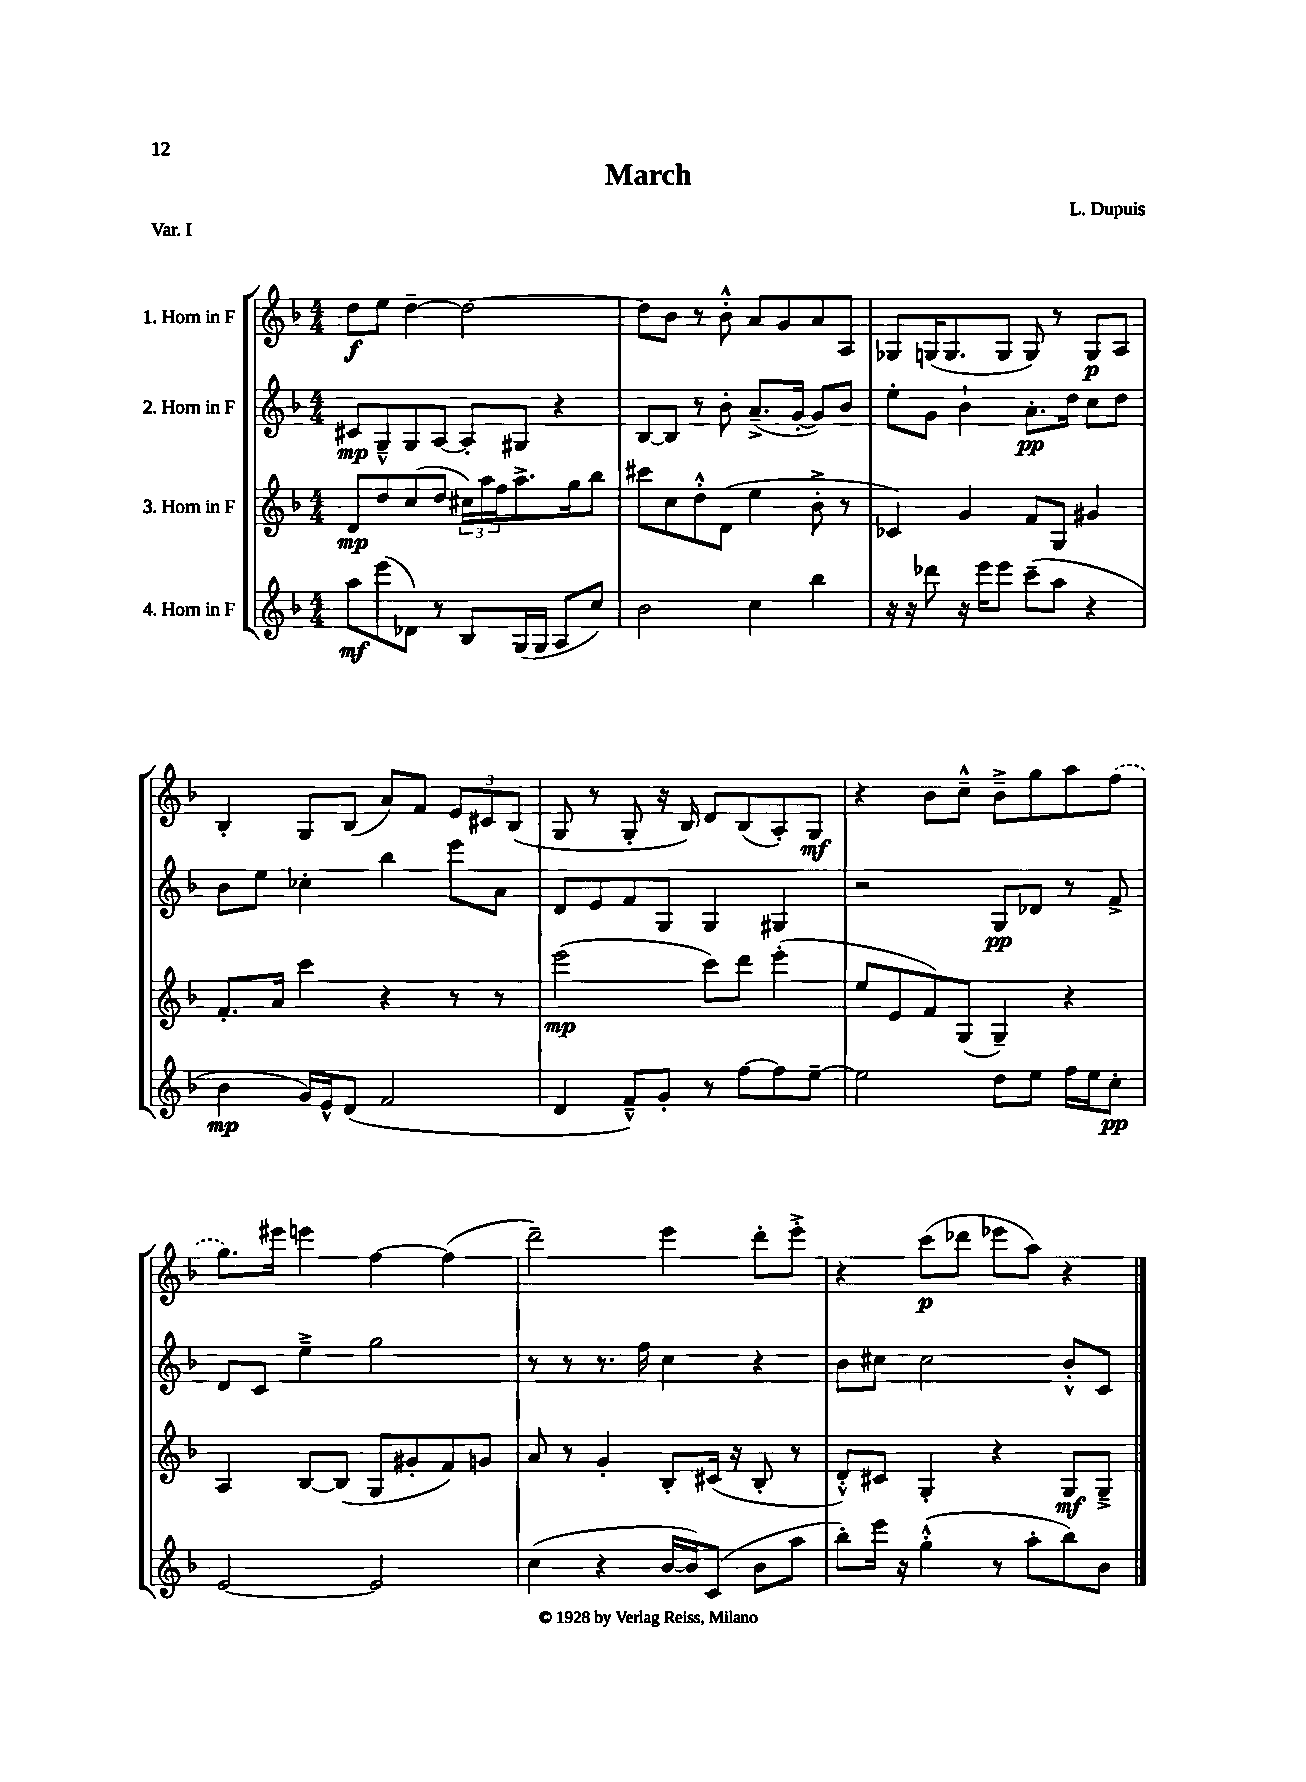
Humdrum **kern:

**kern	**dynam	**kern	**dynam	**kern	**dynam	**kern	**dynam
*part4	*part4	*part3	*part3	*part2	*part2	*part1	*part1
*staff4	*staff4	*staff3	*staff3	*staff2	*staff2	*staff1	*staff1
*I"4. Horn in F	*	*I"3. Horn in F	*	*I"2. Horn in F	*	*I"1. Horn in F	*
*clefG2	*	*clefG2	*	*clefG2	*	*clefG2	*
*k[b-]	*	*k[b-]	*	*k[b-]	*	*k[b-]	*
*M4/4	*	*M4/4	*	*M4/4	*	*M4/4	*
=1	=1	=1	=1	=1	=1	=1	=1
8aa\L	mf	8d/L	mp	8c#X/L	mp	8dd\L	f
(8eee\	.	8dd/	.	8G~^^/	.	8ee\J	.
8d-X\J)	.	(8cc/	.	8G/	.	[4dd~\	.
8r	.	8dd/J	.	[8A/J	.	.	.
8B-/L	.	24cc#X\LL)	.	8A'/L]	.	2dd\_	.
.	.	24aa\	.	.	.	.	.
.	.	24ff\J	.	.	.	.	.
(16G/L	.	8.aa^\	.	8G#X/J	.	.	.
16G/JJ	.	.	.	.	.	.	.
8A/L	.	.	.	4r	.	.	.
.	.	16gg\k	.	.	.	.	.
8cc/J)	.	8bb-\J	.	.	.	.	.
=2	=2	=2	=2	=2	=2	=2	=2
2b-\	.	8ccc#X\L	.	[8B-/L	.	8dd\L]	.
.	.	8cc\	.	8B-/J]	.	8b-\J	.
.	.	8dd'^^\	.	8r	.	8r	.
.	.	(8d\J	.	8b-'\	.	8b-'^^\	.
4cc\	.	4ee\	.	(8.a~^/L	.	8a/L	.
.	.	.	.	.	.	8g/	.
.	.	.	.	[16g'/Jk	.	.	.
4bb-\	.	8b-'^\	.	8g/L])	.	8a/	.
.	.	8r	.	8b-/J	.	8A/J	.
=3	=3	=3	=3	=3	=3	=3	=3
16r	.	4c-X/)	.	8ee'\L	.	8G-X/L	.
16r	.	.	.	.	.	.	.
8ddd-X\	.	.	.	8g\J	.	(16Gn/K	.
.	.	.	.	.	.	8.G/	.
16r	.	4g/	.	4b-`\	.	.	.
16eee\KL	.	.	.	.	.	.	.
8eee\J	.	.	.	.	.	8G/J	.
(8ccc~\L	.	8f/L	.	8.a'\L	pp	8G/)	.
8aa\J	.	8G/J	.	.	.	8r	.
.	.	.	.	16dd\Jk	.	.	.
4r	.	4g#X/	.	8cc\L	.	8G/L	p
.	.	.	.	8dd\J	.	8A/J	.
!!LO:LB:g=z
=4	=4	=4	=4	=4	=4	=4	=4
4b-\	mp	8.f'/L	.	8b-\L	.	4B-'/	.
.	.	.	.	8ee\J	.	.	.
.	.	16a/Jk	.	.	.	.	.
16g/LL)	.	4ccc\	.	4cc-X'\	.	8G/L	.
16e^^/J	.	.	.	.	.	.	.
(8d/J	.	.	.	.	.	(8B-/J	.
2f/	.	4r	.	4bb-\	.	8a/L)	.
.	.	.	.	.	.	8f/J	.
.	.	8r	.	8eee\L	.	12e/L	.
.	.	.	.	.	.	12c#X/	.
.	.	8r	.	8a\J	.	.	.
.	.	.	.	.	.	(12B-/J	.
=5	=5	=5	=5	=5	=5	=5	=5
4d/	.	(2eee\	mp	8d/L	.	8G/	.
.	.	.	.	8e/	.	8r	.
8f~^^/L)	.	.	.	8f/	.	8G'/	.
8g'/J	.	.	.	8G/J	.	16r	.
.	.	.	.	.	.	16B-/)	.
8r	.	8ccc\L)	.	4G/	.	8d/L	.
[8ff\L	.	8ddd\J	.	.	.	(8B-/	.
8ff\]	.	(4eee'\	.	4G#X/	.	8A'/)	.
[8ee~\J	.	.	.	.	.	8G/J	mf
=6	=6	=6	=6	=6	=6	=6	=6
2ee\]	.	8ee/L	.	2r	.	4r	.
.	.	8e/	.	.	.	.	.
.	.	8f/)	.	.	.	8b-\L	.
.	.	(8G/J	.	.	.	8cc~^^\J	.
8dd\L	.	4G~/)	.	8G/L	pp	8b-~^\L	.
8ee\J	.	.	.	8d-X/J	.	8gg\	.
16ff\LL	.	4r	.	8r	.	8aa\	.
16ee\J	.	.	.	.	.	.	.
8cc'\J	pp	.	.	8f^/	.	(8ff\J	.
!!LO:LB:g=z
=7	=7	=7	=7	=7	=7	=7	=7
[2e/	.	4A/	.	8d/L	.	8.gg\L)	.
.	.	.	.	8c/J	.	.	.
.	.	.	.	.	.	16eee#X\Jk	.
.	.	[8B-/L	.	4ee~^\	.	4eeen\	.
.	.	(8B-/J]	.	.	.	.	.
2e/]	.	8G/L	.	2gg\	.	[4ff\	.
.	.	8g#X'/	.	.	.	.	.
.	.	8f/)	.	.	.	(4ff\]	.
.	.	8gn/J	.	.	.	.	.
=8	=8	=8	=8	=8	=8	=8	=8
(4cc\	.	8a/	.	8r	.	2ddd~\)	.
.	.	8r	.	8r	.	.	.
4r	.	4g'/	.	8.r	.	.	.
.	.	.	.	16ff\	.	.	.
[16b-/LL	.	8B-'/L	.	4cc\	.	4eee\	.
16b-/J])	.	.	.	.	.	.	.
(8c/J	.	(16c#X/Jk	.	.	.	.	.
.	.	16r	.	.	.	.	.
8b-\L	.	8B-'/	.	4r	.	8ddd'\L	.
8aa\J	.	8r	.	.	.	8eee'^\J	.
=9	=9	=9	=9	=9	=9	=9	=9
8bb-'\L)	.	8d'^^/L)	.	8b-\L	.	4r	.
16eee\Jk	.	8c#X/J	.	8cc#X\J	.	.	.
16r	.	.	.	.	.	.	.
(4gg'^^\	.	4G'/	.	2cc#\	.	(8ccc\L	p
.	.	.	.	.	.	8ddd-X\J	.
8r	.	4r	.	.	.	8eee-X\L	.
8aa'\L	.	.	.	.	.	8aa\J)	.
8bb-\)	.	8G/L	mf	8b-'^^/L	.	4r	.
8b-\J	.	8G~^/J	.	8c/J	.	.	.
==	==	==	==	==	==	==	==
*-	*-	*-	*-	*-	*-	*-	*-
